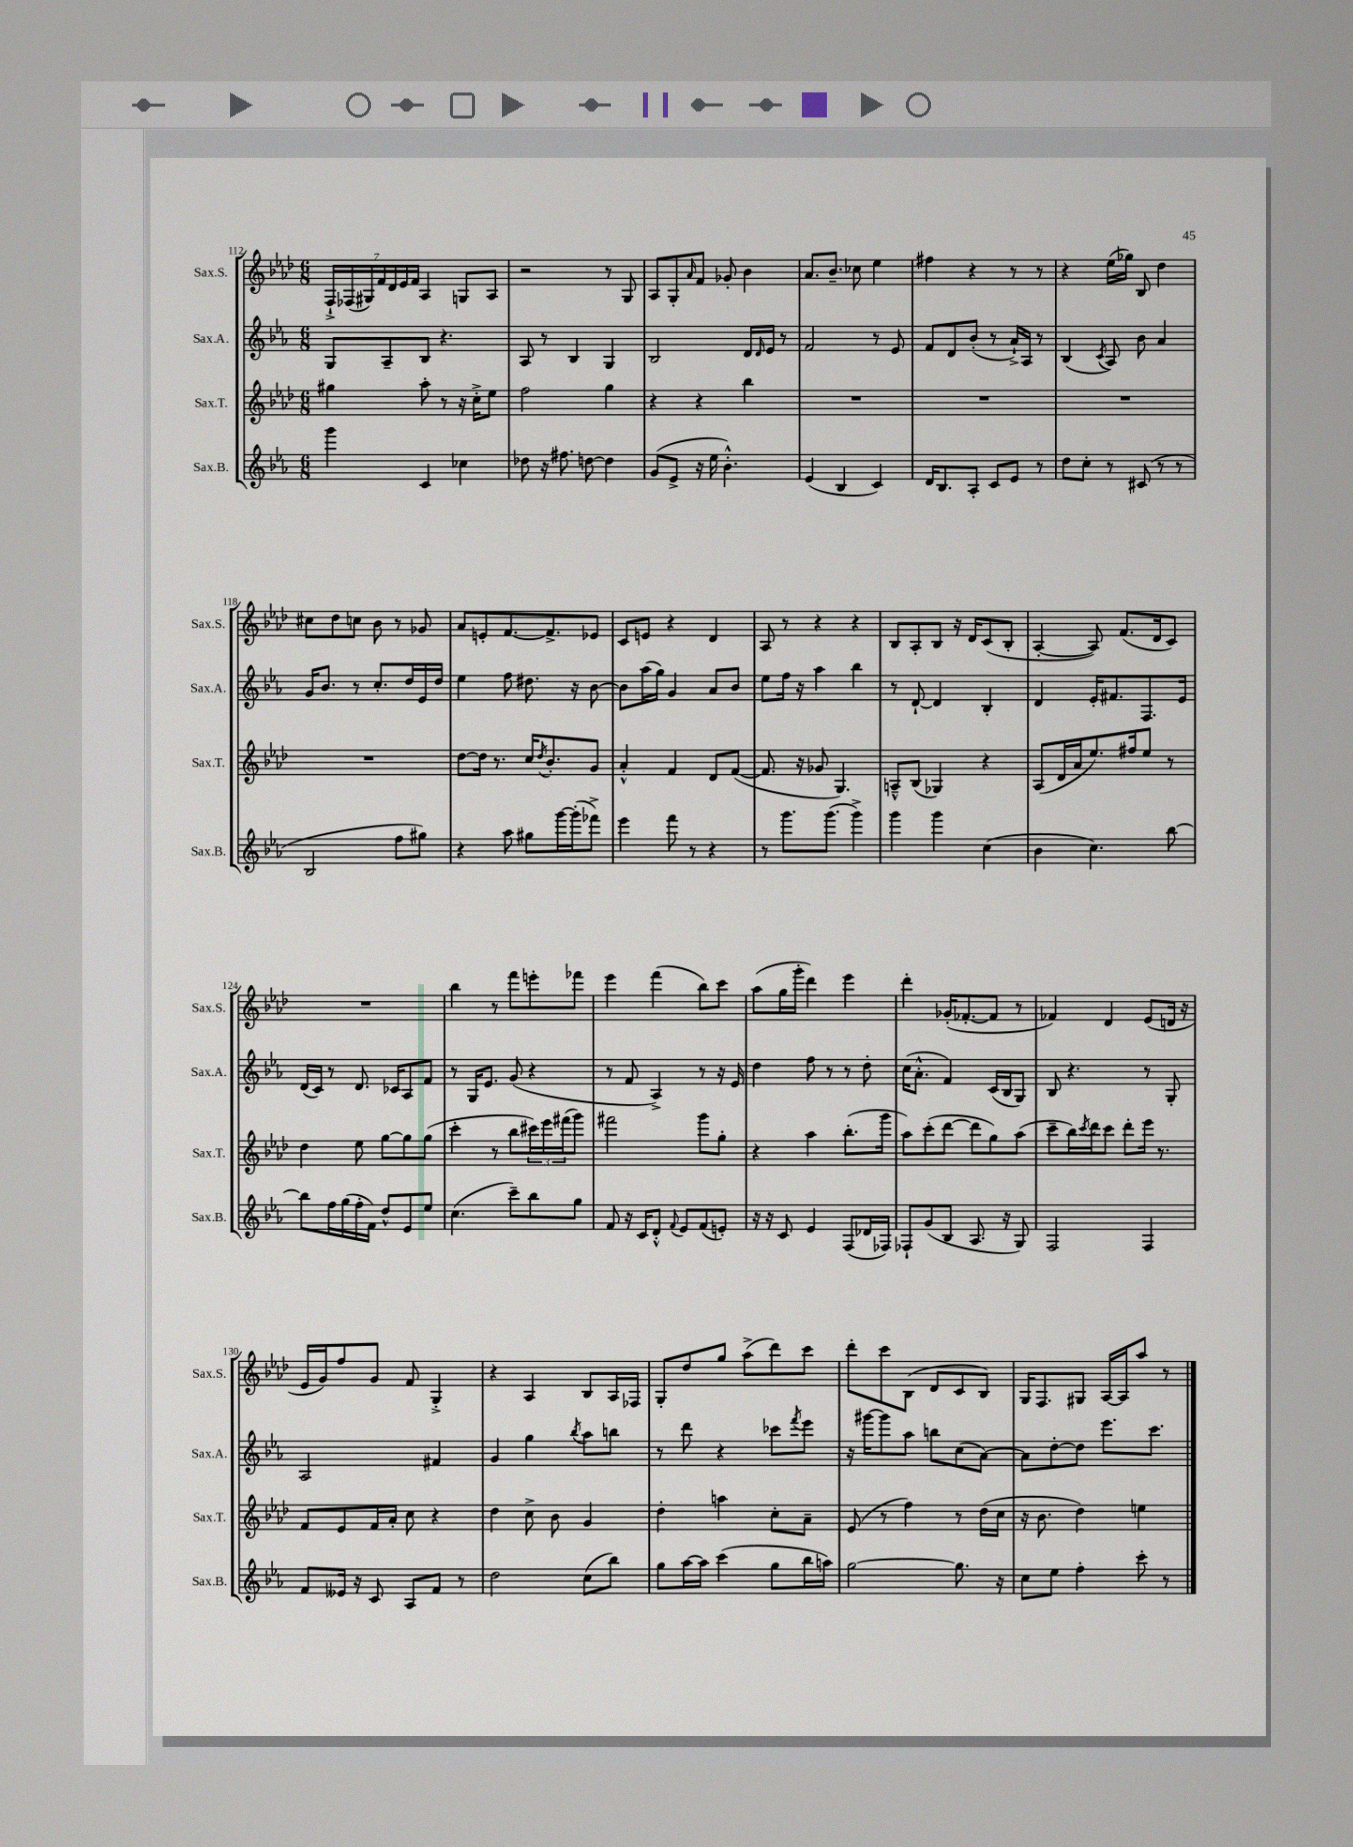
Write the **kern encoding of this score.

**kern	**kern	**kern	**kern
*staff4	*staff3	*staff2	*staff1
*clefG2	*clefG2	*clefG2	*clefG2
*k[b-e-a-]	*k[b-e-a-d-]	*k[b-e-a-]	*k[b-e-a-d-]
*M6/8	*M6/8	*M6/8	*M6/8
4ggg	4gg#	8G	28F`^
.	.	.	(28F-
.	.	.	28G#)
.	.	.	28f
.	.	8A-~	.
.	.	.	28d-
.	.	.	28e-
.	.	.	28f
4c	8aa-'	8B-	4A-
.	8r	4.r	.
4cc-	16r	.	8G
.	16cc'^	.	.
.	8ee-	.	8A-
=	=	=	=
8dd-	2ff	8A-	2r
16r	.	8r	.
8.ff#	.	.	.
.	.	4B-	.
[8dd	.	.	.
4dd]	4gg	4G	8r
.	.	.	8G
=	=	=	=
(8g	4r	2B-	8A-
8e-^	.	.	8G'
.	.	.	16qqa-
16r	4r	.	8f
16ee-	.	.	.
4.b-'^^)	.	.	8g-'
.	4bb-	16d	4b-
.	.	16qqd	.
.	.	16e-	.
.	.	8r	.
=	=	=	=
(4e-	2.r	2f	8.a-
.	.	.	8.b-~
4B-	.	.	.
.	.	.	8cc-
4c)	.	8r	4ee-
.	.	8e-	.
=	=	=	=
16d	2.r	8f	4ff#
8.B-	.	.	.
.	.	8d	.
8A-'	.	(8b-'	4r
8c	.	8r	.
8e-	.	16a-`^)	8r
.	.	16A-	.
8r	.	8r	8r
=	=	=	=
8dd	2.r	(4B-	4r
8cc'	.	.	.
.	.	8qc	.
8r	.	8A-)	(16ee-
.	.	.	16gg-)
(8c#	.	8b-	8B-
8r	.	4a-	4dd-
8r	.	.	.
=	=	=	=
2B-	2.r	16g	8cc#
.	.	8.b-	.
.	.	.	8dd-
.	.	8r	8cc
.	.	8.cc'	8b-
8ff	.	.	8r
.	.	16dd	.
8gg#)	.	16e-	8g-
.	.	16dd	.
=	=	=	=
4r	[8dd-	4ee-	8a-
.	16dd-]	.	8e'
.	8.r	.	.
8aa-	.	8ff	[8.f
8gg#	16cc	8.dd#	.
.	8qdd-	.	.
.	8.b-'	.	8.f^]
[16ggg	.	.	.
(16ggg']	.	16r	.
8fff-^)	8g	[8b-	8e-
=	=	=	=
4eee-	4a-'^^	8b-]	8c
.	.	(16aa-	8e
.	.	16gg)	.
8fff	4f	4g	4r
8r	.	.	.
4r	8d-	8a-	4d-
.	([8f	8b-	.
=	=	=	=
8r	8.f]	8ee-	8A-
8.ggg	.	16ff	8r
.	16r	16r	.
.	8g-	4aa-	4r
(8.ggg	.	.	.
.	4.G)	.	.
4ggg^)	.	4bb-	4r
=	=	=	=
4ggg	8A~^^	8r	8B-
.	(8B-	[8d`	8A-'
4ggg	4G-)	4d]	8B-
.	.	.	16r
.	.	.	16d-
(4cc	4r	4B-'	(8c
.	.	.	8B-'
=	=	=	=
4b-	(8A-	4d	[4A-'
.	16d-	.	.
.	16a-	.	.
4.cc)	8.ee-)	16e-'	8A-])
.	.	8.f#	.
.	.	.	(8.f
.	16ff#	.	.
.	8ee-	8.F	.
.	.	.	16d-
[8bb-	8r	.	8c)
.	.	16e-	.
=	=	=	=
8bb-]	4dd-	(16d	2.r
.	.	16c)	.
16ff	.	8r	.
(16gg	.	.	.
16ff'	8ee-	8.d	.
16f)	.	.	.
8dd^^	[8gg	.	.
.	.	16c-	.
8e-	8gg]	8A-	.
8ee-	(8gg	8f	.
=	=	=	=
(4.cc	4ccc'	8r	4bb-
.	.	16G	.
.	.	8.e-	.
.	8r	.	8r
8ccc~)	8bb-	(8g	8fff
8bb-	24ccc#)	4r	8eee'
.	24eee-	.	.
.	(24fff#	.	.
8gg	8ggg)	.	8fff-
=	=	=	=
8f	2fff#	8r	4eee-
16r	.	8f	.
16c	.	.	.
8d'^^	.	4A-^)	(4fff
8qqf	.	.	.
8e-	.	.	.
(8f	8ggg	8r	8bb-)
8e')	8gg'	16r	8ccc
.	.	16e-	.
=	=	=	=
16r	4r	4dd	(8aa-
16r	.	.	.
8c	.	.	16gg
.	.	.	16ggg'
4e-	4aa-	8ff	4ddd-)
.	.	8r	.
(8F	(8.bb-'	8r	4eee-
16d-	.	8dd'	.
16F-)	16ggg	.	.
=	=	=	=
8F-`	8aa-)	(16cc	4ddd-'
.	.	8.a-'^^	.
(8g	(8ccc'	.	.
8B-	[8ddd-	4f)	(16g-'
.	.	.	[8.f-'
8.A-	8ddd-]	.	.
.	8gg)	(16c	8f-]
16r	.	16B-	.
8G)	(8aa-	8G)	8r
=	=	=	=
2F	8ccc~	8B-	4f-)
.	16bb-)	4.r	.
.	8qccc	.	.
.	16ddd-	.	.
.	8ccc	.	4d-
.	8ddd-'	.	.
4F	16eee-	8r	(8e-
.	8.r	.	.
.	.	8G'	16d
.	.	.	16r
=	=	=	=
8f	8f	2A-	16e-
.	.	.	16g)
16e--	8e-	.	8ff
16r	.	.	.
8c	16f	.	8g
.	16a-'	.	.
8A-	8cc	.	8f
8f	4r	4f#	4G'^
8r	.	.	.
=	=	=	=
2dd	4dd-	4g	4r
.	8cc^	4gg	4A-
.	8b-	.	.
.	.	8qbb-	.
(8cc	4g	8aa-	8B-
8bb-)	.	8bb	16A-
.	.	.	16F-
=	=	=	=
8gg	4dd-'	8r	8G'
[16aa-	.	8ddd	8dd-
16aa-]	.	.	.
(4ccc	4aa	4r	8gg
.	.	.	(8aa-^
8gg	8cc'	8ccc-	8ddd-)
.	.	8qfff	.
16bb-	8a-~	8eee-	8ccc
16aa)	.	.	.
=	=	=	=
[2gg	(8e-	16r	8ddd-'
.	.	[16ggg#	.
.	8r	8ggg#]	8ccc
.	4ff)	8aa-	(8B-
.	.	8bb	8d-
8.gg]	8r	(8cc	8c
.	(16dd-	[8a-)	8B-)
16r	16cc	.	.
=	=	=	=
8cc	16r	8a-]	16G
.	8.b-	.	8.F
8ee-	.	[8dd'	.
4ff'	4dd-)	8dd]	8G#
.	.	8.eee-	[16A-
.	.	.	16A-]
8ccc'	4ee	.	8aa-
.	.	8.ccc	.
8r	.	.	8r
==	==	==	==
*-	*-	*-	*-
